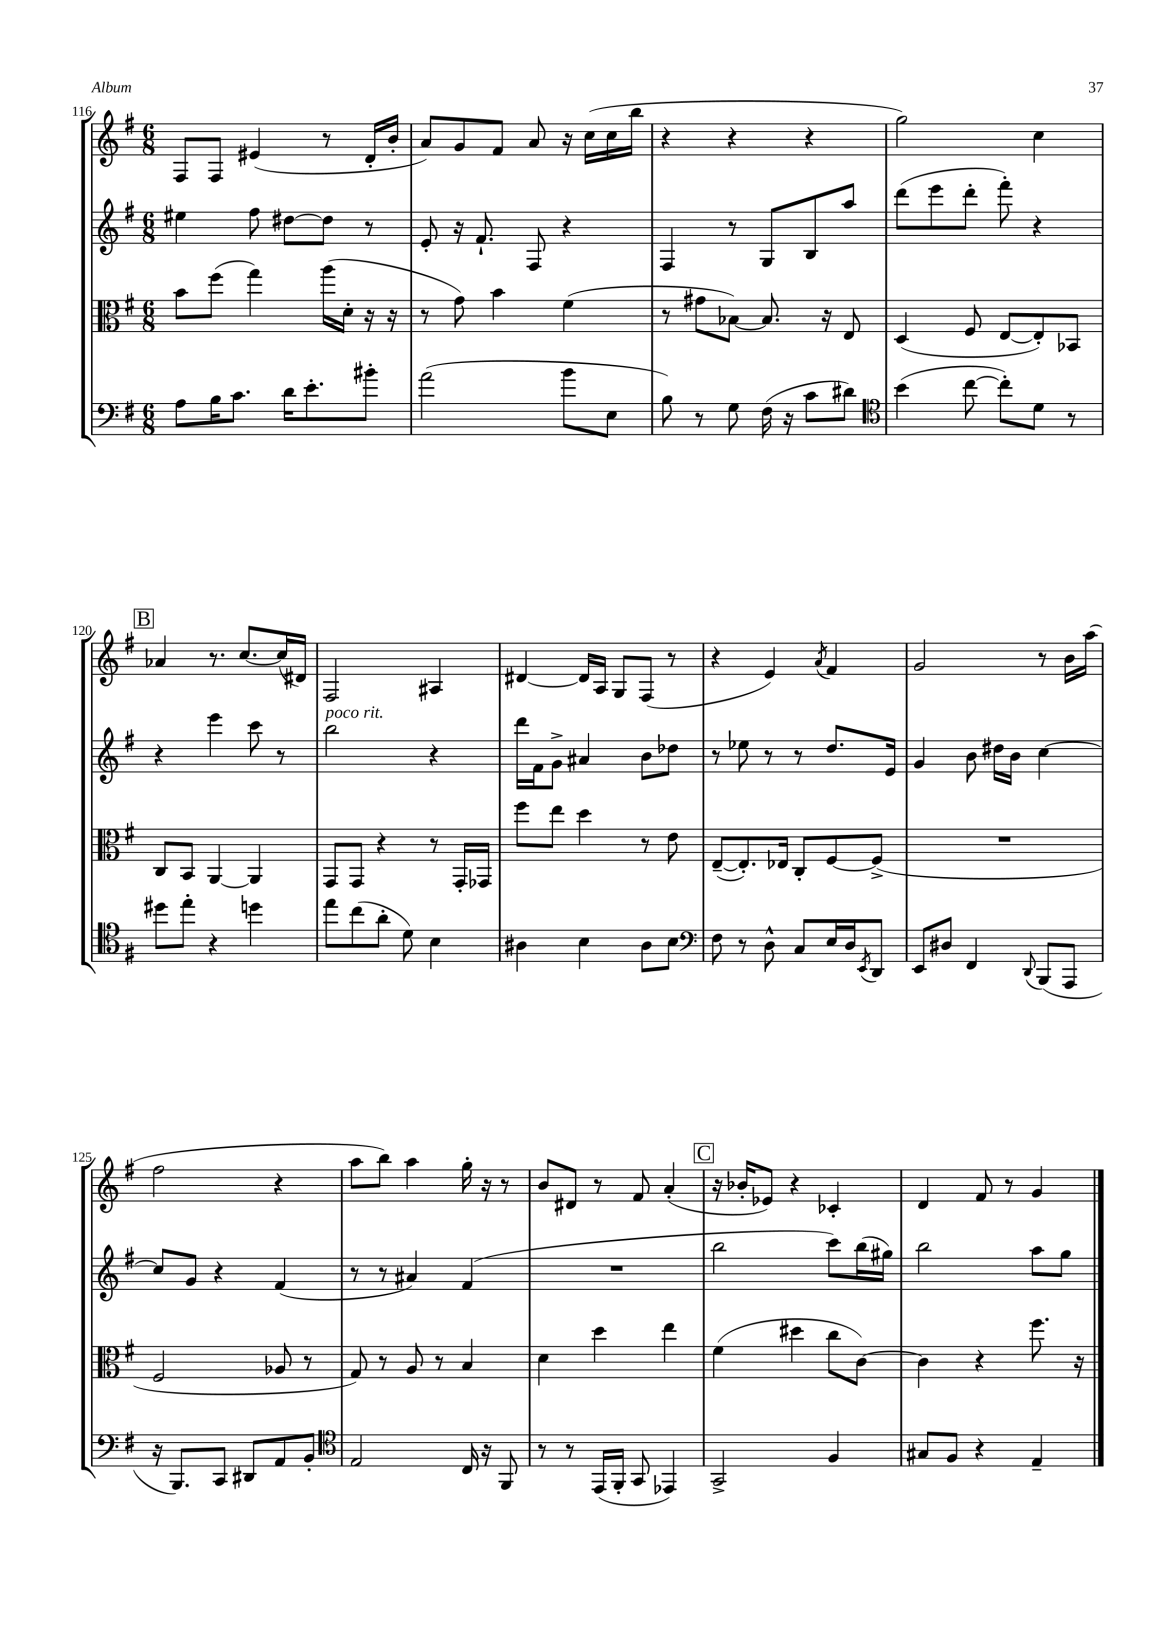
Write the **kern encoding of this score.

**kern	**kern	**kern	**kern
*part4	*part3	*part2	*part1
*staff4	*staff3	*staff2	*staff1
*clefF4	*clefC3	*clefG2	*clefG2
*k[f#]	*k[f#]	*k[f#]	*k[f#]
*M6/8	*M6/8	*M6/8	*M6/8
=116	=116	=116	=116
8A\L	8b\L	4ee#X\	8F#/L
16B\K	(8ff#\J	.	8F#/J
8.c\J	.	.	.
.	4gg\)	8ff#\	(4e#X/
16d\KL	.	[8dd#X\L	.
8.e'\	.	.	.
.	(16aa\LL	8dd#\J]	8r
.	16d'\JJ	.	.
8b#X'\J	16r	8r	16d'/LL
.	16r	.	16b'/JJ
=117	=117	=117	=117
(2a\	8r	8e'/	8a/L)
.	8g\)	16r	8g/
.	.	8.f#`/	.
.	4b\	.	8f#/J
.	.	8F#/	8a/
8b\L	(4f#\	4r	16r
.	.	.	(16cc\LL
8E\J	.	.	16cc\
.	.	.	16bb\JJ
=118	=118	=118	=118
8B\)	8r	4F#/	4r
8r	8g#X\L	.	.
8G\	[8B-X\J)	8r	4r
(16F#\	8.B-/]	8G/L	.
16r	.	.	.
8c\L	.	8B/	4r
.	16r	.	.
8d#X\J)	8E/	8aa/J	.
=119	=119	=119	=119
*clefC4	*	*	*
(4b\	(4D/	(8ddd\L	2gg\)
.	.	8eee\	.
[8cc\	8F#/	8ddd'\J	.
8cc'\L])	[8E/L	8fff#'\)	.
8d\J	8E'/])	4r	4cc\
8r	8BB-X/J	.	.
!!LO:LB:g=z
!!LO:REH:place=s1:t=B
=120	=120	=120	=120
8dd#X\L	8C/L	4r	4a-X/
8ee'\J	8BB/J	.	.
4r	[4AA/	4eee\	8.r
.	.	.	[8.cc/L
4ddn\	4AA/]	8ccc\	.
.	.	8r	(16cc/L]
.	.	.	16d#X/JJ)
=121	=121	=121	=121
!	!	!LO:TX:a:i:t=poco rit.	!
8ee\L	8GG/L	2bb\	2F#/
(8cc\	8GG/J	.	.
8a'\J	4r	.	.
8d\)	.	.	.
4B\	8r	4r	4A#X/
.	16GG'/LL	.	.
.	16GG-X/JJ	.	.
=122	=122	=122	=122
4A#X\	8ff#\L	16ddd\LL	[4d#X/
.	.	16f#\J	.
.	8ee\J	8g^\J	.
4B\	4dd\	4a#X/	16d#/LL]
.	.	.	16A/JJ
.	.	.	8G/L
8A#\L	8r	8b\L	(8F#/J
8B\J	8e\	8dd-X\J	8r
=123	=123	=123	=123
*clefF4	*	*	*
8F#\	([8E~/L	8r	4r
8r	8.E'/])	8ee-X\	.
8D^^\	.	8r	4e/)
.	16E-X/Jk	.	.
8C/L	8C'/L	8r	.
.	.	.	8qa/
16E/L	[8F#/	8.dd/L	4f#/
16D/J	.	.	.
8qEE/	.	.	.
8DD/J	(8F#^/J]	.	.
.	.	16e/Jk	.
=124	=124	=124	=124
8EE/L	2.r	4g/	2g/
8D#X/J	.	.	.
4FF#/	.	8b\	.
.	.	16dd#X\LL	.
.	.	16b\JJ	.
8qqDD/	.	.	.
(8BBB/L	.	[4cc\	8r
8AAA/J	.	.	16b\LL
.	.	.	(16aa\JJ
!!LO:LB:g=z
=125	=125	=125	=125
16r	2F#/	8cc/L]	2ff#\
8.BBB/L)	.	.	.
.	.	8g/J	.
8CC/J	.	4r	.
8DD#X/L	.	.	.
8AA/	8A-X/	(4f#/	4r
8BB'/J	8r	.	.
=126	=126	=126	=126
*clefC4	*	*	*
2E/	8G/)	8r	8aa\L
.	8r	8r	8bb\J)
.	8A/	4a#X/)	4aa\
.	8r	.	.
16C/	4B/	(4f#/	16gg'\
16r	.	.	16r
8FF#/	.	.	8r
=127	=127	=127	=127
8r	4d\	2.r	8b/L
8r	.	.	8d#X/J
(16EE/LL	4dd\	.	8r
16FF#'/JJ	.	.	.
8GG/	.	.	8f#/
4EE-X/)	4ee\	.	(4a'/
!!LO:REH:place=s1:t=C
=128	=128	=128	=128
2GG^/	(4f#\	2bb\	16r
.	.	.	16b-X'/KL
.	.	.	8e-X/J)
.	4dd#X\	.	4r
4F#/	8cc\L	8ccc\L)	4c-X'/
.	[8c\J)	(16bb\L	.
.	.	16gg#X\JJ)	.
=129	=129	=129	=129
8G#X/L	4c\]	2bb\	4d/
8F#/J	.	.	.
4r	4r	.	8f#/
.	.	.	8r
4E~/	8.ff#\	8aa\L	4g/
.	.	8gg\J	.
.	16r	.	.
==	==	==	==
*-	*-	*-	*-
